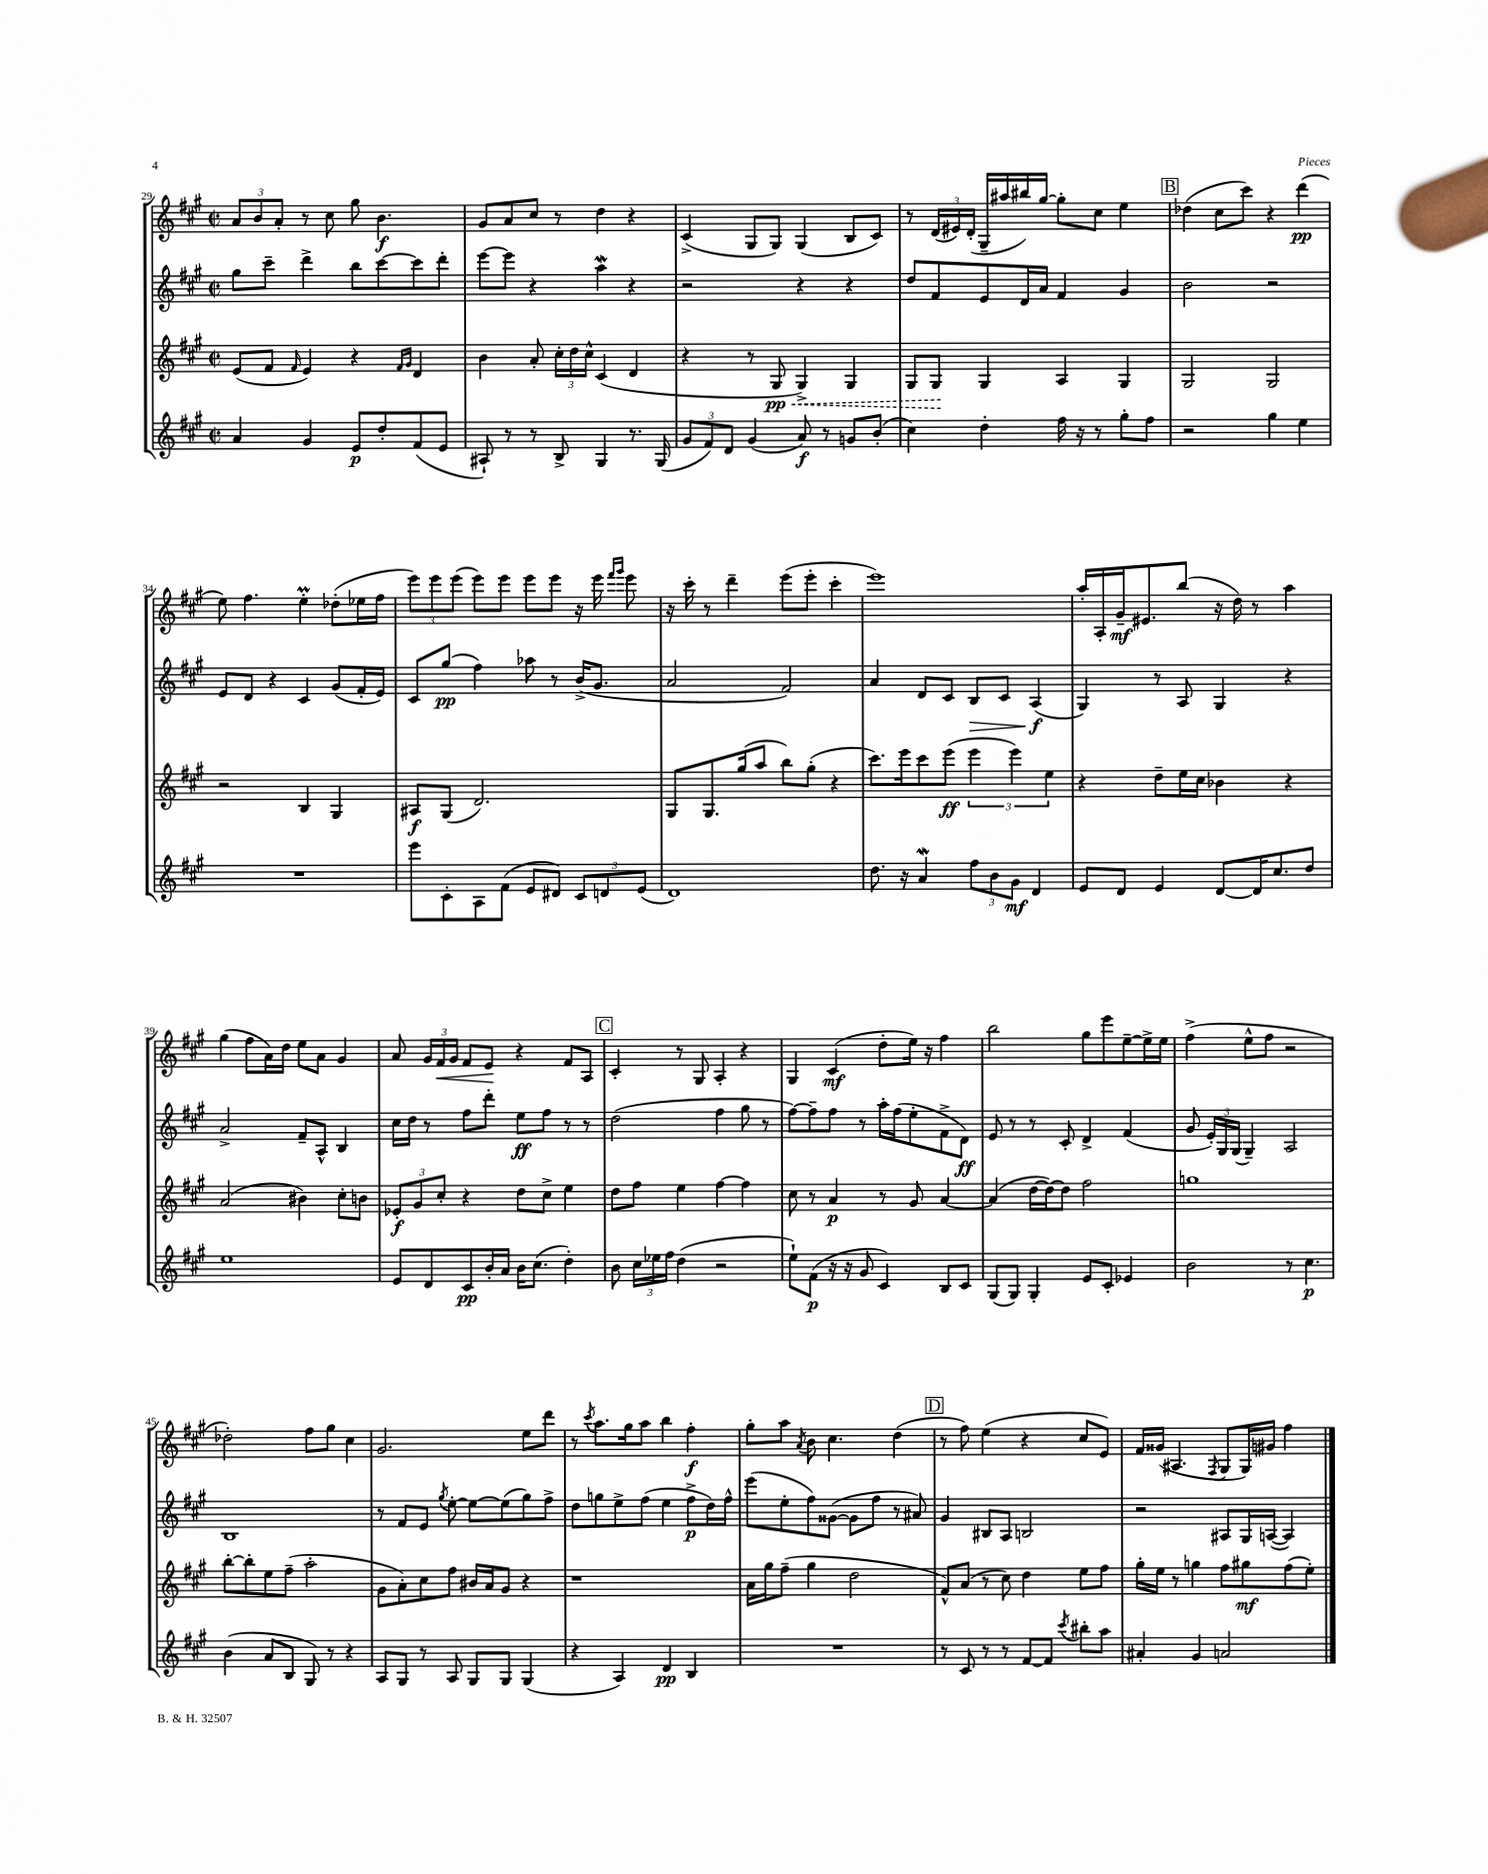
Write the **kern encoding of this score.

**kern	**kern	**kern	**kern
*staff4	*staff3	*staff2	*staff1
*clefG2	*clefG2	*clefG2	*clefG2
*k[f#c#g#]	*k[f#c#g#]	*k[f#c#g#]	*k[f#c#g#]
*M2/2	*M2/2	*M2/2	*M2/2
*met(c|)	*met(c|)	*met(c|)	*met(c|)
4a	(8e	8gg#	12a
.	.	.	12b
.	8f#	8ccc#~	.
.	.	.	12a'
.	16qqf#	.	.
4g#	4e)	4ddd^	8r
.	.	.	8cc#
8e	4r	8bb	8gg#
8dd'	.	[8ccc#	4.b
.	16qqf#	.	.
.	16qqg#	.	.
(8f#	4d	8ccc#]	.
8e	.	8ddd'	.
=	=	=	=
8A#`)	4b	[8eee	8g#
8r	.	8eee]	8a
8r	8a'	4r	8cc#
8B^	24cc#'	.	8r
.	24dd	.	.
.	24cc#^^	.	.
4G#	(4c#	4aa	4dd
8.r	4d	4r	4r
(16G#	.	.	.
=	=	=	=
12g#	4r	2r	(4c#^
12f#)	.	.	.
12d	.	.	.
(4g#	8r	.	8G#
.	8G#	.	8G#)
8a)	4G#^)	4r	(4G#
8r	.	.	.
8g	4G#	4r	8B
(8b'	.	.	8c#)
=	=	=	=
4cc#)	8G#	8dd	8r
.	8G#	8f#	(24d
.	.	.	24e#)
.	.	.	(24d'
4dd'	4G#	8e	16G#~
.	.	.	16aa#
.	.	16d	16bb#)
.	.	16a	[16gg#
16ff#	4A	4f#	8gg#']
16r	.	.	.
8r	.	.	8cc#
8gg#'	4G#	4g#	4ee
8ff#	.	.	.
=	=	=	=
2r	2G#	2b	(4dd-
.	.	.	8cc#
.	.	.	8ccc#)
4gg#	2G#	2r	4r
4ee	.	.	(4ddd
=	=	=	=
1r	2r	8e	8ee)
.	.	8d	4.ff#
.	.	4r	.
.	4B	4c#	4ee'
.	4G#	(8g#	(8dd-'
.	.	16f#'	16ee-
.	.	16e)	16ff#
=	=	=	=
8eee	8A#	8c#	12eee)
.	.	.	12eee
8c#'	(8G#	(8gg#	.
.	.	.	(12eee
8A	2.d)	4ff#)	8eee)
(8f#	.	.	8eee
8e	.	8aa-	8eee
8d#)	.	8r	8eee
12c#	.	(16b^	16r
.	.	8.g#	16eee
12d	.	.	.
.	.	.	16qqfff#
.	.	.	16qqggg#
.	.	.	8eee
(12e	.	.	.
=	=	=	=
1d)	8G#	2a	16r
.	.	.	16ccc#'
.	8.G#	.	8r
.	.	.	4ddd~
.	(16gg#	.	.
.	8aa	.	.
.	8bb)	2f#)	(8eee
.	(8gg#'	.	8eee'
.	4r	.	4ccc#'
=	=	=	=
8.dd	8.ccc#)	4a	1eee)
16r	16eee	.	.
4a	8ccc#	8d	.
.	(8eee	8c#	.
12ff#	6eee	8B	.
12b	.	.	.
.	.	8c#	.
12g#	6eee)	.	.
4d	.	(4A	.
.	6ee	.	.
=	=	=	=
8e	4r	4G#)	16aa'
.	.	.	16A'
8d	.	.	16g#~
.	.	.	8.e#
4e	8dd~	8r	.
.	16ee	8A	(8bb
.	16cc#	.	.
[8d	4b-	4G#	16r
.	.	.	16dd)
16d]	.	.	8r
8.cc#	.	.	.
.	4r	4r	4aa
8dd	.	.	.
=	=	=	=
1ee	(2a	2a^	(4gg#
.	.	.	8ff#
.	.	.	16a)
.	.	.	16dd
.	4b#)	8f#~	8ee
.	.	8A^^	8a
.	8cc#'	4B	4g#
.	8b	.	.
=	=	=	=
8e	12e-'	16cc#	8a
.	.	16dd	.
.	12g#	.	.
8d	.	8r	24g#
.	12cc#'	.	24f#
.	.	.	24g#
8c#	4r	8ff#	8f#
16b'	.	8ddd'	8e
16a	.	.	.
16b	8dd	8ee	4r
(8.cc#	.	.	.
.	8cc#^	8ff#	.
4dd')	4ee	8r	8f#
.	.	8r	8A
=	=	=	=
8b	8dd	(2dd	4c#'
24cc#	8ff#	.	.
24ee-	.	.	.
24ff#	.	.	.
(4dd	4ee	.	8r
.	.	.	8G#
2r	[4ff#	4ff#	4A'
.	4ff#]	8gg#	4r
.	.	8r	.
=	=	=	=
8ee`)	8cc#	[8ff#)	4G#
(8f#	8r	8ff#~]	.
16r	4a	8ff#	(4c#
16r	.	.	.
8g#	.	8r	.
4c#)	8r	16aa'	8dd'
.	.	(16ff#	.
.	8g#	8ee'	16ee)
.	.	.	16r
8B	[4a	8f#^	4ff#
8c#	.	8d)	.
=	=	=	=
(8G#	(4a]	8e	2bb
8G#)	.	8r	.
4G#'	[16dd	8r	.
.	16dd_)	.	.
.	8dd]	8c#'	.
8e	2ff#	4d^	8gg#
8c#'	.	.	8eee
4e-	.	(4f#	[8ee~
.	.	.	16ee^]
.	.	.	16ee
=	=	=	=
2b	1gg	8g#	(4ff#^
.	.	24e')	.
.	.	24G#	.
.	.	(24G#	.
.	.	4G#~)	8ee^^
.	.	.	8ff#
8r	.	2A	2r
4.cc#	.	.	.
=	=	=	=
(4b	[8bb'	1B	2dd-')
.	8bb']	.	.
8a	8ee	.	.
8B	(8ff#~	.	.
8G#)	2aa'	.	8ff#
8r	.	.	8gg#
4r	.	.	4cc#
=	=	=	=
8A	8g#	8r	2.g#
8G#	8a')	8f#	.
8r	8cc#	8e	.
.	.	8qgg#	.
8A	8ff#	[8ee'	.
8G#	16b#	8ee_	.
.	16a	.	.
8G#	8g#	(8ee]	.
(4G#	4r	8gg#)	8ee
.	.	8ff#^	8ddd
=	=	=	=
4r	1r	8dd	8r
.	.	.	8qccc#
.	.	8gg	8.aa
4A)	.	8ee^	.
.	.	.	16gg#
.	.	(8ff#	8aa
4d	.	4ee	4bb
4B	.	8ff#^	4ff#'
.	.	16dd)	.
.	.	16ff#^^	.
=	=	=	=
1r	16a	(8eee	8gg#'
.	16gg#	.	.
.	(8ff#~	8ee'	8aa
.	.	.	8qa
.	4gg#	8ff#)	8b
.	.	([8g##	4.cc#
.	2dd	8g##]	.
.	.	8ff#	.
.	.	8r	(4dd
.	.	8a#)	.
=	=	=	=
8r	8f#^^)	4g#	8r
8c#	(8a	.	8ff#)
8r	8r	8B#	(4ee
8r	8cc#)	8A	.
[8f#	4dd	2B	4r
8f#]	.	.	.
8qccc#	.	.	.
8bb#'	8ee	.	8cc#
8aa	8ff#	.	8e)
=	=	=	=
4a#'	16gg#'	2r	16f#
.	16ee	.	(16g##
.	8r	.	4.A#
4g#	4gg	.	.
.	.	.	8qF#
2a	8ff#	8A#	8G#
.	8gg#	16G#	16G#)
.	.	([16A	16g#
.	(8ff#	4A])	4ff#
.	8ee')	.	.
==	==	==	==
*-	*-	*-	*-
